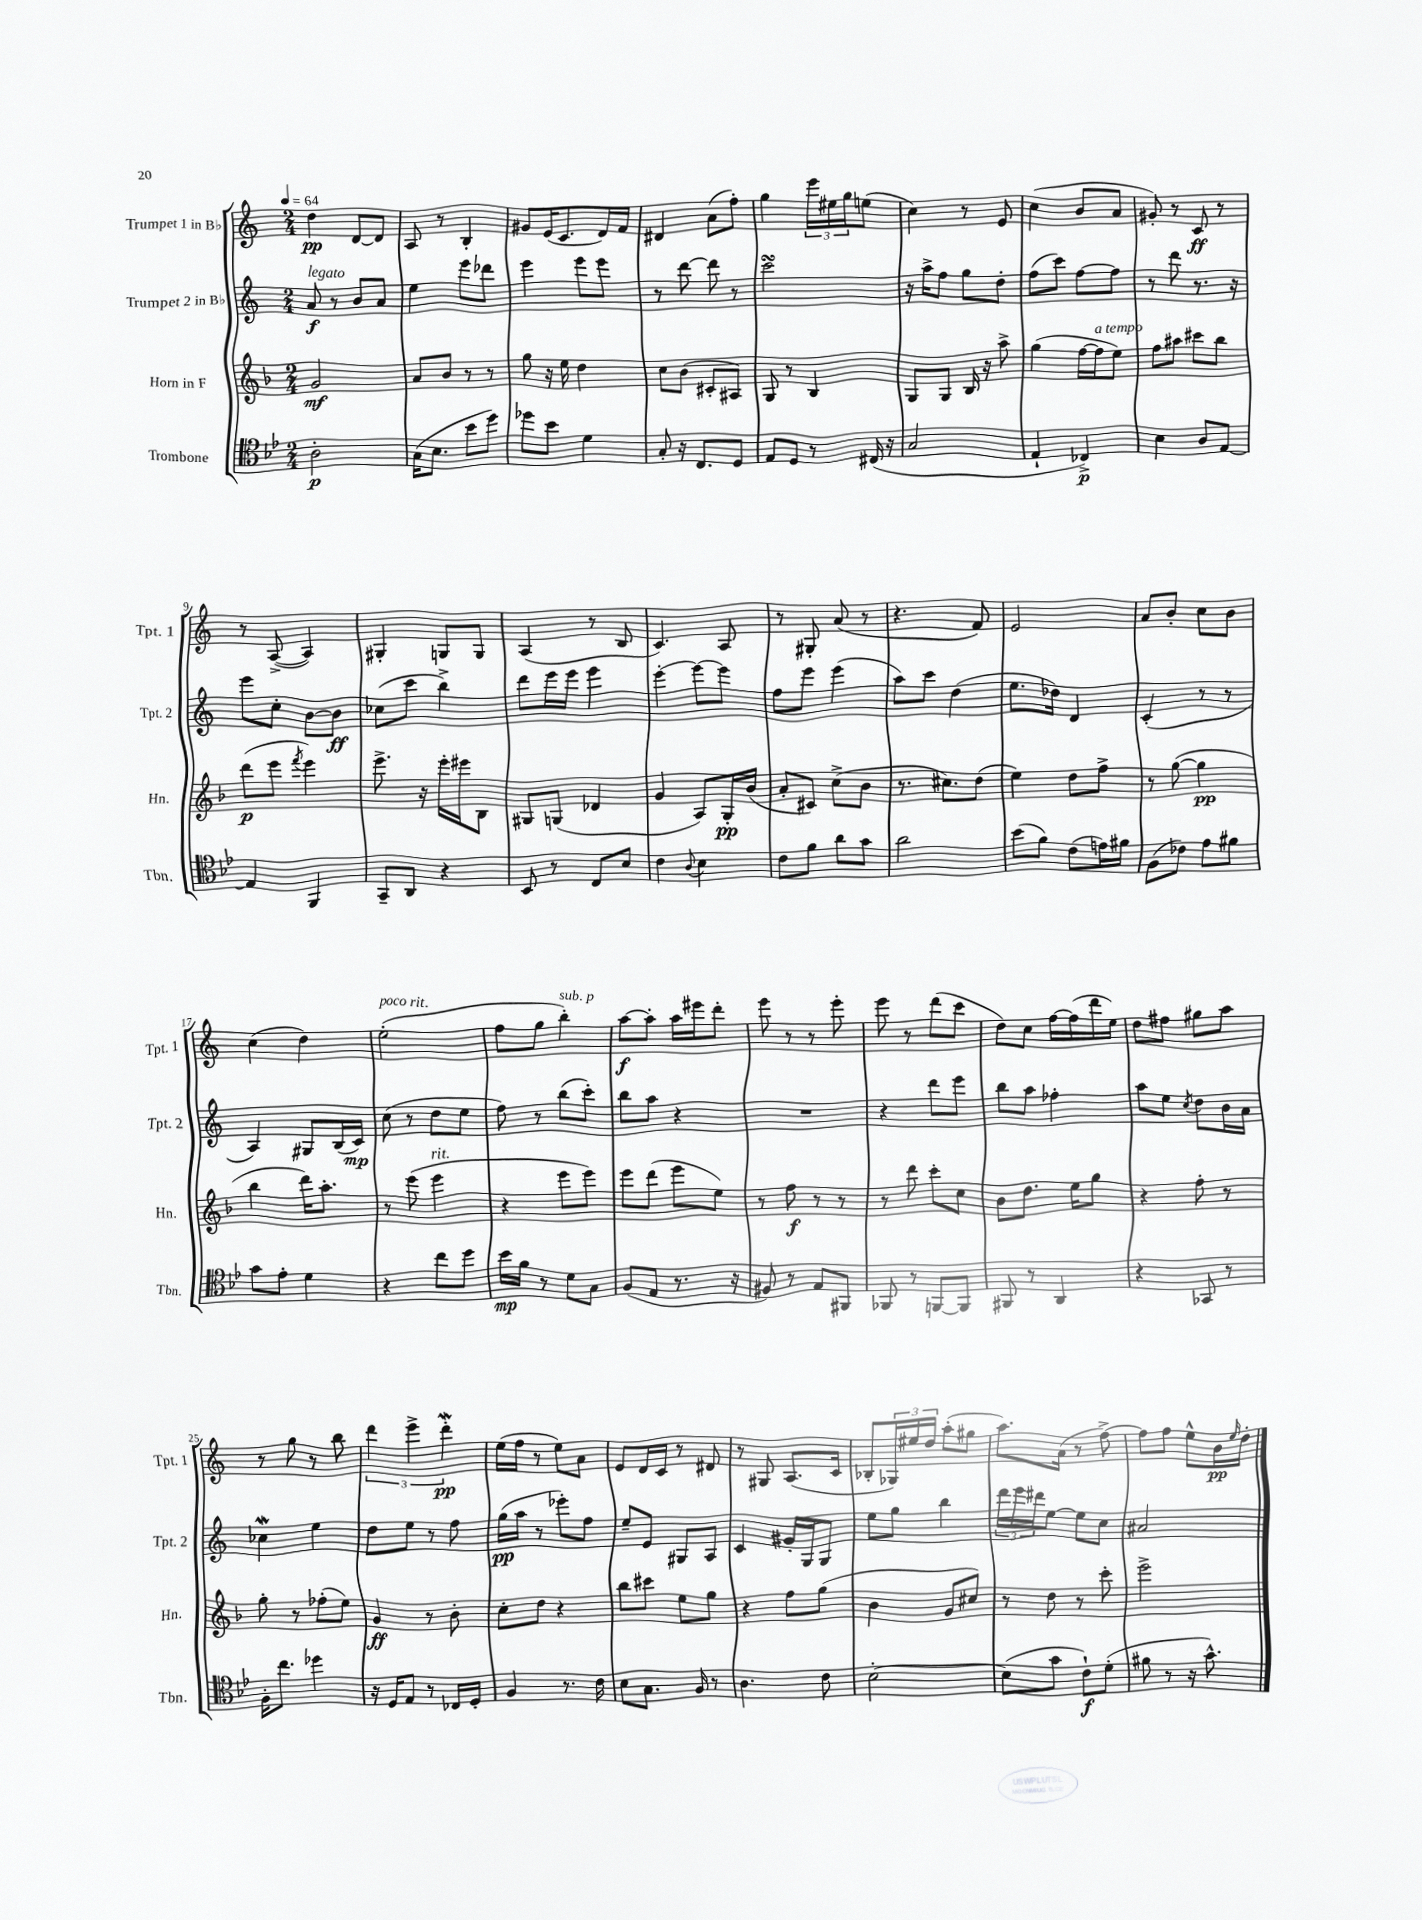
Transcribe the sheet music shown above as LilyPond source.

<<
\new StaffGroup <<
\new Staff = "s0" \with { instrumentName = "Trumpet 1 in Bb" shortInstrumentName = "Tpt. 1" } {
    \clef treble \key c \major \numericTimeSignature \time 2/4 \tempo 4 = 64
    d''4\pp d'8~ d'8 |
    a8 r8 b4-. |
    gis'8 e'16( c'8. d'16) f'16 |
    dis'4 a'8( f''8-.) |
    g''4 \tuplet 3/2 { e'''16 eis''16 g''16 } e''8( |
    c''4) r8 e'8 |
    c''4( b'8 a'8 |
    gis'8-.) r8 c'8\ff r8 |
    r8 a8~->( a4) |
    gis4-. g8 g8 |
    a4( r8 b8 |
    c'4.) a8 |
    r8 gis8-. a'8( r8 |
    r4. f'8) |
    e'2 |
    a'8 b'8-. c''8 b'8 |
    c''4( d''4) |
    e''2-.^\markup { \italic "poco rit." }( |
    f''8 g''8 b''4-.^\markup { \italic "sub. p" }) |
    a''8~\f a''8-. a''16 eis'''16 d'''8-. |
    e'''8 r8 r8 e'''8-. |
    e'''8 r8 d'''8( c'''8 |
    d''8) c''8 f''16~ f''16( d'''16 e''16) |
    d''8 fis''8 gis''8 a''8 |
    r8 g''8 r8 b''8 |
    \tuplet 3/2 { d'''4 e'''4-> d'''4-.\mordent\pp } |
    e''16( f''16 r8 e''8) a'8 |
    e'8 d'16 c'16 r8 dis'8 |
    r8 gis8 a8.( c'16 |
    bes8-. \tuplet 3/2 { ges16) eis''16 d''16 } a''8-.( gis''8 |
    a''8.) a'16( r8 f''8~->) |
    f''8 f''8 e''8-^ b'16\pp \grace { e''16 } d''16-. \bar "|." |
}
\new Staff = "s1" \with { instrumentName = "Trumpet 2 in Bb" shortInstrumentName = "Tpt. 2" } {
    \clef treble \key c \major \numericTimeSignature \time 2/4
    a'8\f^\markup { \italic "legato" } r8 b'8 a'8 |
    e''4 e'''8 des'''8 |
    e'''4 e'''8 e'''8 |
    r8 d'''8~ d'''8 r8 |
    c'''2\turn |
    r16 a''16-> f''8 g''8 d''8-. |
    f''8( c'''8) f''8~ f''8 |
    r8 d'''8 r8. r16 |
    e'''8 c''8-. b'8~ b'8\ff |
    ces''8( c'''8 b''4->) |
    d'''8 e'''16 e'''16 e'''4 |
    e'''4~-. e'''8~ e'''8 |
    f''8 e'''8 e'''4( |
    a''8) c'''8 d''4( |
    e''8. des''16) d'4 |
    c'4-.( r8 r8 |
    a4) gis8 b16( c'16\mp) |
    c''8( r8 d''8 e''8 |
    f''8) r8 b''8( c'''8-.) |
    b''8 a''8 r4 |
    R2 |
    r4 d'''8 e'''8 |
    b''8 a''8 fes''4-. |
    a''8 e''8 \acciaccatura { c''8 } d''8 b'16 a'16 |
    ces''4\mordent e''4 |
    d''8 e''8 r8 f''8 |
    g''16\pp( a''16 r8 ees'''8-.) f''8 |
    e''8-- e'8 gis8 a8 |
    c'4 gis'16-. g16 g8 |
    e''8 g''8 b''4 |
    \tuplet 3/2 { d'''16 e'''16 dis'''16 } e''8~ e''8 c''8 |
    ais'2 \bar "|." |
}
\new Staff = "s2" \with { instrumentName = "Horn in F" shortInstrumentName = "Hn." } {
    \clef treble \key f \major \numericTimeSignature \time 2/4
    g'2\mf |
    a'8 bes'8 r8 r8 |
    g''8 r16 e''16 d''4 |
    c''8 bes'8( cis'8-. ais8) |
    g8 r8 bes4 |
    g8 g8 bes16 r16 a''8-> |
    g''4( f''16~ f''16^\markup { \italic "a tempo" } e''8) |
    f''8 ais''8 cis'''8 bes''8 |
    d'''8\p( e'''8 \acciaccatura { f'''8 } e'''4) |
    e'''8.-> r16 e'''16-. eis'''16 bes8 |
    gis8 g8( des'4 |
    g'4 a8) g16-.\pp bes'16( |
    a'8-. cis'8) c''8->( bes'8 |
    r8. cis''8.) d''8( |
    e''4) d''8 f''8-> |
    r8 g''8~( g''4\pp |
    bes''4 d'''16) a''8.-. |
    r8 e'''8( e'''4^\markup { \italic "rit." } |
    r4 e'''8 e'''8) |
    e'''8 d'''8( e'''8 e''8) |
    r8 f''8\f r8 r8 |
    r8 d'''8 c'''8-. c''8 |
    bes'8 d''8. e''16 g''8 |
    r4 f''8-. r8 |
    g''8-. r8 fes''8-.( e''8) |
    g'4\ff r8 bes'8-. |
    c''8-. d''8 r4 |
    bes''8 cis'''8 e''8 g''8 |
    r4 f''8 g''8( |
    bes'4 g'8 cis''8) |
    r8 d''8 r8 c'''8-. |
    e'''2-> \bar "|." |
}
\new Staff = "s3" \with { instrumentName = "Trombone" shortInstrumentName = "Tbn." } {
    \clef tenor \key bes \major \numericTimeSignature \time 2/4
    a2-.\p |
    g16( bes8. bes'8 d''8) |
    des''8 bes'8 d'4 |
    g8-. r16 c8. d8 |
    ees8 d8 r8 cis16( r16 |
    g2 |
    ees4-! ces4->\p) |
    bes4 a8 ees8~ |
    ees4 f,4 |
    g,8-- a,8 r4 |
    bes,8 r8 c8 bes8 |
    c'4 \appoggiatura { a8 } bes4 |
    c'8 f'8 a'8 g'8 |
    a'2 |
    bes'8( f'8) c'8( e'16) fis'16 |
    f8( ces'8) ees'8 fis'8 |
    g'8 ees'8-. d'4 |
    r4 c''8 d''8 |
    bes'16\mp f'16 r8 d'8 g8 |
    f8( ees8 r8. r16 |
    fis8) r8 ees8 fis,8 |
    fes,8 r8 f,8~ f,8 |
    fis,8 r8 a,4 |
    r4 ges,8 r8 |
    f16-. c''8. des''4 |
    r16 d16 ees8 r8 ces16 d16-. |
    f4 r8. c'16 |
    bes8 g8. f16 r8 |
    a4. c'8 |
    bes2~-. |
    bes8( g'8 c'8-!\f) d'8-.( |
    fis'8 r8 r16 g'8.-^) \bar "|." |
}
>>
>>
